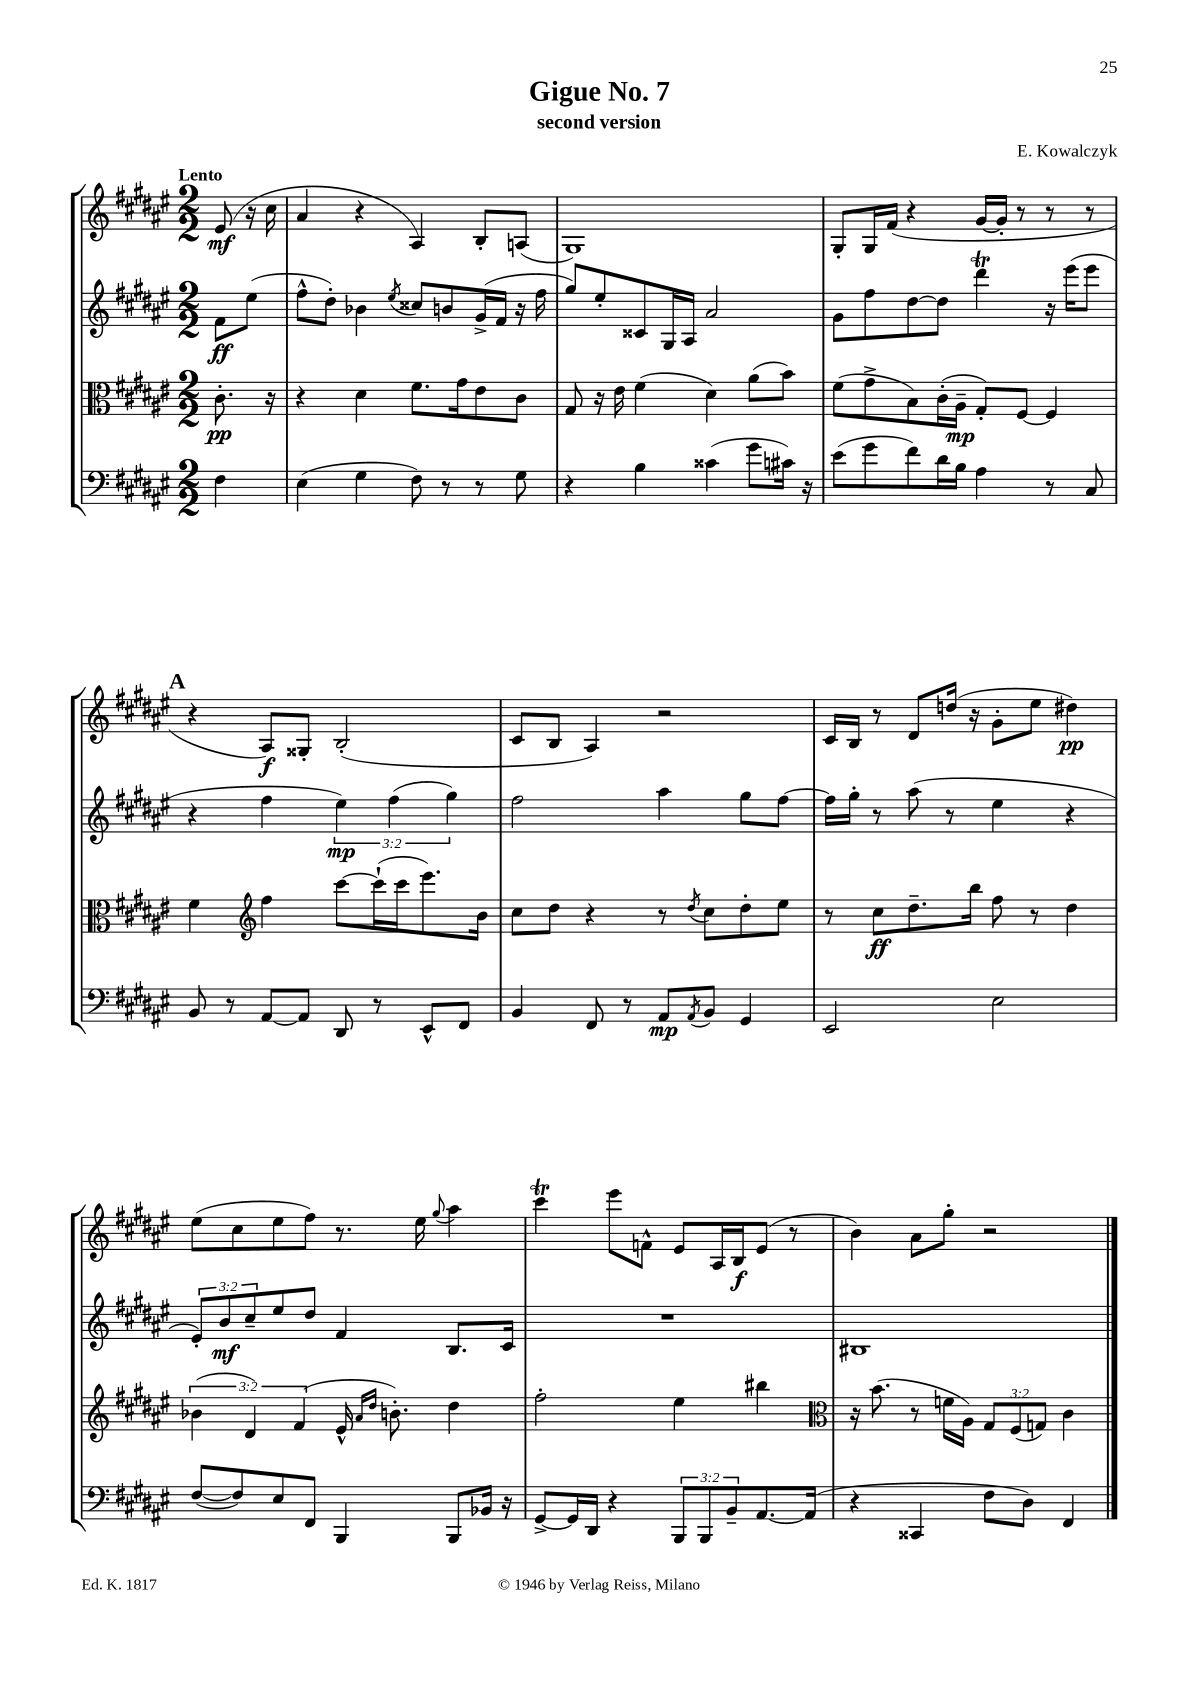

**kern	**dynam	**kern	**dynam	**kern	**dynam	**kern	**dynam
*part4	*part4	*part3	*part3	*part2	*part2	*part1	*part1
*staff4	*staff4	*staff3	*staff3	*staff2	*staff2	*staff1	*staff1
*clefF4	*	*clefC3	*	*clefG2	*	*clefG2	*
*k[f#c#g#d#a#e#]	*	*k[f#c#g#d#a#e#]	*	*k[f#c#g#d#a#e#]	*	*k[f#c#g#d#a#e#]	*
*M2/2	*	*M2/2	*	*M2/2	*	*M2/2	*
=	=	=	=	=	=	=	=
!	!	!	!	!	!	!LO:TX:a:B:t=Lento	!
4F#\	.	8.c#'\	pp	8f#\L	ff	(8e#/	mf
.	.	.	.	(8ee#\J	.	16r	.
.	.	16r	.	.	.	16cc#\	.
=1	=1	=1	=1	=1	=1	=1	=1
(4E#\	.	4r	.	8ff#^^\L	.	4a#/	.
.	.	.	.	8dd#'\J)	.	.	.
4G#\	.	4d#\	.	4b-X\	.	4r	.
.	.	.	.	8qee#/	.	.	.
8F#\)	.	8.f#\L	.	8cc##X/L	.	4A#/)	.
8r	.	.	.	8bn/	.	.	.
.	.	16g#\k	.	.	.	.	.
8r	.	8e#\	.	(16g#^/L	.	8B'/L	.
.	.	.	.	16f#/JJ	.	.	.
8G#\	.	8c#\J	.	16r	.	(8An/J	.
.	.	.	.	16ff#\	.	.	.
=2	=2	=2	=2	=2	=2	=2	=2
4r	.	8G#/	.	8gg#/L)	.	1G#)	.
.	.	16r	.	8ee#'/	.	.	.
.	.	16e#\	.	.	.	.	.
4B\	.	(4f#\	.	8c##X/	.	.	.
.	.	.	.	16G#/L	.	.	.
.	.	.	.	16A#/JJ	.	.	.
(4c##X\	.	4d#\)	.	2a#/	.	.	.
8g#\L	.	(8a#\L	.	.	.	.	.
16c#X\Jk)	.	8b\J)	.	.	.	.	.
16r	.	.	.	.	.	.	.
=3	=3	=3	=3	=3	=3	=3	=3
(8e#\L	.	(8f#\L	.	8g#\L	.	8G#'/L	.
8g#\	.	8g#^\	.	8ff#\	.	16G#/L	.
.	.	.	.	.	.	(16f#/JJ	.
8f#\)	.	8B\)	.	[8dd#\	.	4r	.
16d#\L	.	(16c#'\L	.	8dd#\J]	.	.	.
16B\JJ	.	16A#~\JJ	mp	.	.	.	.
4A#\	.	8G#'/L)	.	4ddd#T\	.	[16g#/LL	.
.	.	.	.	.	.	16g#'/JJ]	.
.	.	[8F#/J	.	.	.	8r	.
8r	.	4F#/]	.	16r	.	8r	.
.	.	.	.	(16eee#\KL	.	.	.
8C#/	.	.	.	8eee#\J	.	8r	.
!!LO:LB:g=z
!!LO:REH:place=s1:t=A
=4	=4	=4	=4	=4	=4	=4	=4
8BB/	.	4f#\	.	4r	.	4r	.
8r	.	.	.	.	.	.	.
*	*	*clefG2	*	*	*	*	*
[8AA#/L	.	4ff#\	.	4ff#\	.	8A#/L)	f
8AA#/J]	.	.	.	.	.	8G##X'/J	.
8DD#/	.	[8ccc#\L	.	6ee#\)	mp	(2B'/	.
8r	.	(16ccc#`\L]	.	.	.	.	.
.	.	.	.	(6ff#\	.	.	.
.	.	16ccc#\J	.	.	.	.	.
8EE#^^/L	.	8.eee#\)	.	.	.	.	.
.	.	.	.	6gg#\)	.	.	.
8FF#/J	.	.	.	.	.	.	.
.	.	16b\Jk	.	.	.	.	.
=5	=5	=5	=5	=5	=5	=5	=5
4BB/	.	8cc#\L	.	2ff#\	.	8c#/L	.
.	.	8dd#\J	.	.	.	8B/J	.
8FF#/	.	4r	.	.	.	4A#/)	.
8r	.	.	.	.	.	.	.
8AA#/L	mp	8r	.	4aa#\	.	2r	.
8qAA#/	.	8qdd#/	.	.	.	.	.
8BB/J	.	8cc#\L	.	.	.	.	.
4GG#/	.	8dd#'\	.	8gg#\L	.	.	.
.	.	8ee#\J	.	[8ff#\J	.	.	.
=6	=6	=6	=6	=6	=6	=6	=6
2EE#/	.	8r	.	16ff#\LL]	.	16c#/LL	.
.	.	.	.	16gg#'\JJ	.	16B/JJ	.
.	.	8cc#\L	ff	8r	.	8r	.
.	.	8.dd#~\	.	(8aa#\	.	8d#/L	.
.	.	.	.	8r	.	(16ddn/Jk	.
.	.	16bb\Jk	.	.	.	16r	.
2E#\	.	8ff#\	.	4ee#\	.	8g#'\L	.
.	.	8r	.	.	.	8ee#\J	.
.	.	4dd#\	.	4r	.	4dd#X\)	pp
!!LO:LB:g=z
=7	=7	=7	=7	=7	=7	=7	=7
([8F#/L	.	(6b-X\	.	12e#'/L)	.	(8ee#\L	.
.	.	.	.	12b/	mf	.	.
8F#/])	.	.	.	.	.	8cc#\	.
.	.	6d#/)	.	12cc#~/	.	.	.
8E#/	.	.	.	8ee#/	.	8ee#\	.
.	.	(6f#/	.	.	.	.	.
8FF#/J	.	.	.	8dd#/J	.	8ff#\J)	.
4BBB/	.	16e#^^/	.	4f#/	.	8.r	.
.	.	16qqa#/LL	.	.	.	.	.
.	.	16qqdd#/JJ	.	.	.	.	.
.	.	8.bn'\)	.	.	.	.	.
.	.	.	.	.	.	16ee#\	.
.	.	.	.	.	.	8qqgg#/	.
8BBB/L	.	4dd#\	.	8.B/L	.	4aa#\	.
16BB-X/Jk	.	.	.	.	.	.	.
16r	.	.	.	16c#/Jk	.	.	.
=8	=8	=8	=8	=8	=8	=8	=8
[8GG#^/L	.	2ff#'\	.	1r	.	4ccc#T\	.
16GG#/L]	.	.	.	.	.	.	.
16DD#/JJ	.	.	.	.	.	.	.
4r	.	.	.	.	.	8eee#\L	.
.	.	.	.	.	.	8fn^^\J	.
12BBB/L	.	4ee#\	.	.	.	8e#/L	.
12BBB/	.	.	.	.	.	.	.
.	.	.	.	.	.	16A#/L	.
12BB~/	.	.	.	.	.	.	.
.	.	.	.	.	.	16B/J	f
[8.AA#/	.	4bb#X\	.	.	.	(8e#/J	.
.	.	.	.	.	.	8r	.
(16AA#/Jk]	.	.	.	.	.	.	.
=9	=9	=9	=9	=9	=9	=9	=9
*	*	*clefC3	*	*	*	*	*
4r	.	16r	.	1B#X	.	4b\)	.
.	.	(8.b\	.	.	.	.	.
4CC##X/	.	8r	.	.	.	8a#\L	.
.	.	16fn\LL	.	.	.	8gg#'\J	.
.	.	16A#\JJ)	.	.	.	.	.
8F#\L	.	12G#/L	.	.	.	2r	.
.	.	(12F#/	.	.	.	.	.
8D#\J)	.	.	.	.	.	.	.
.	.	12Gn/J)	.	.	.	.	.
4FF#/	.	4c#\	.	.	.	.	.
==	==	==	==	==	==	==	==
*-	*-	*-	*-	*-	*-	*-	*-
